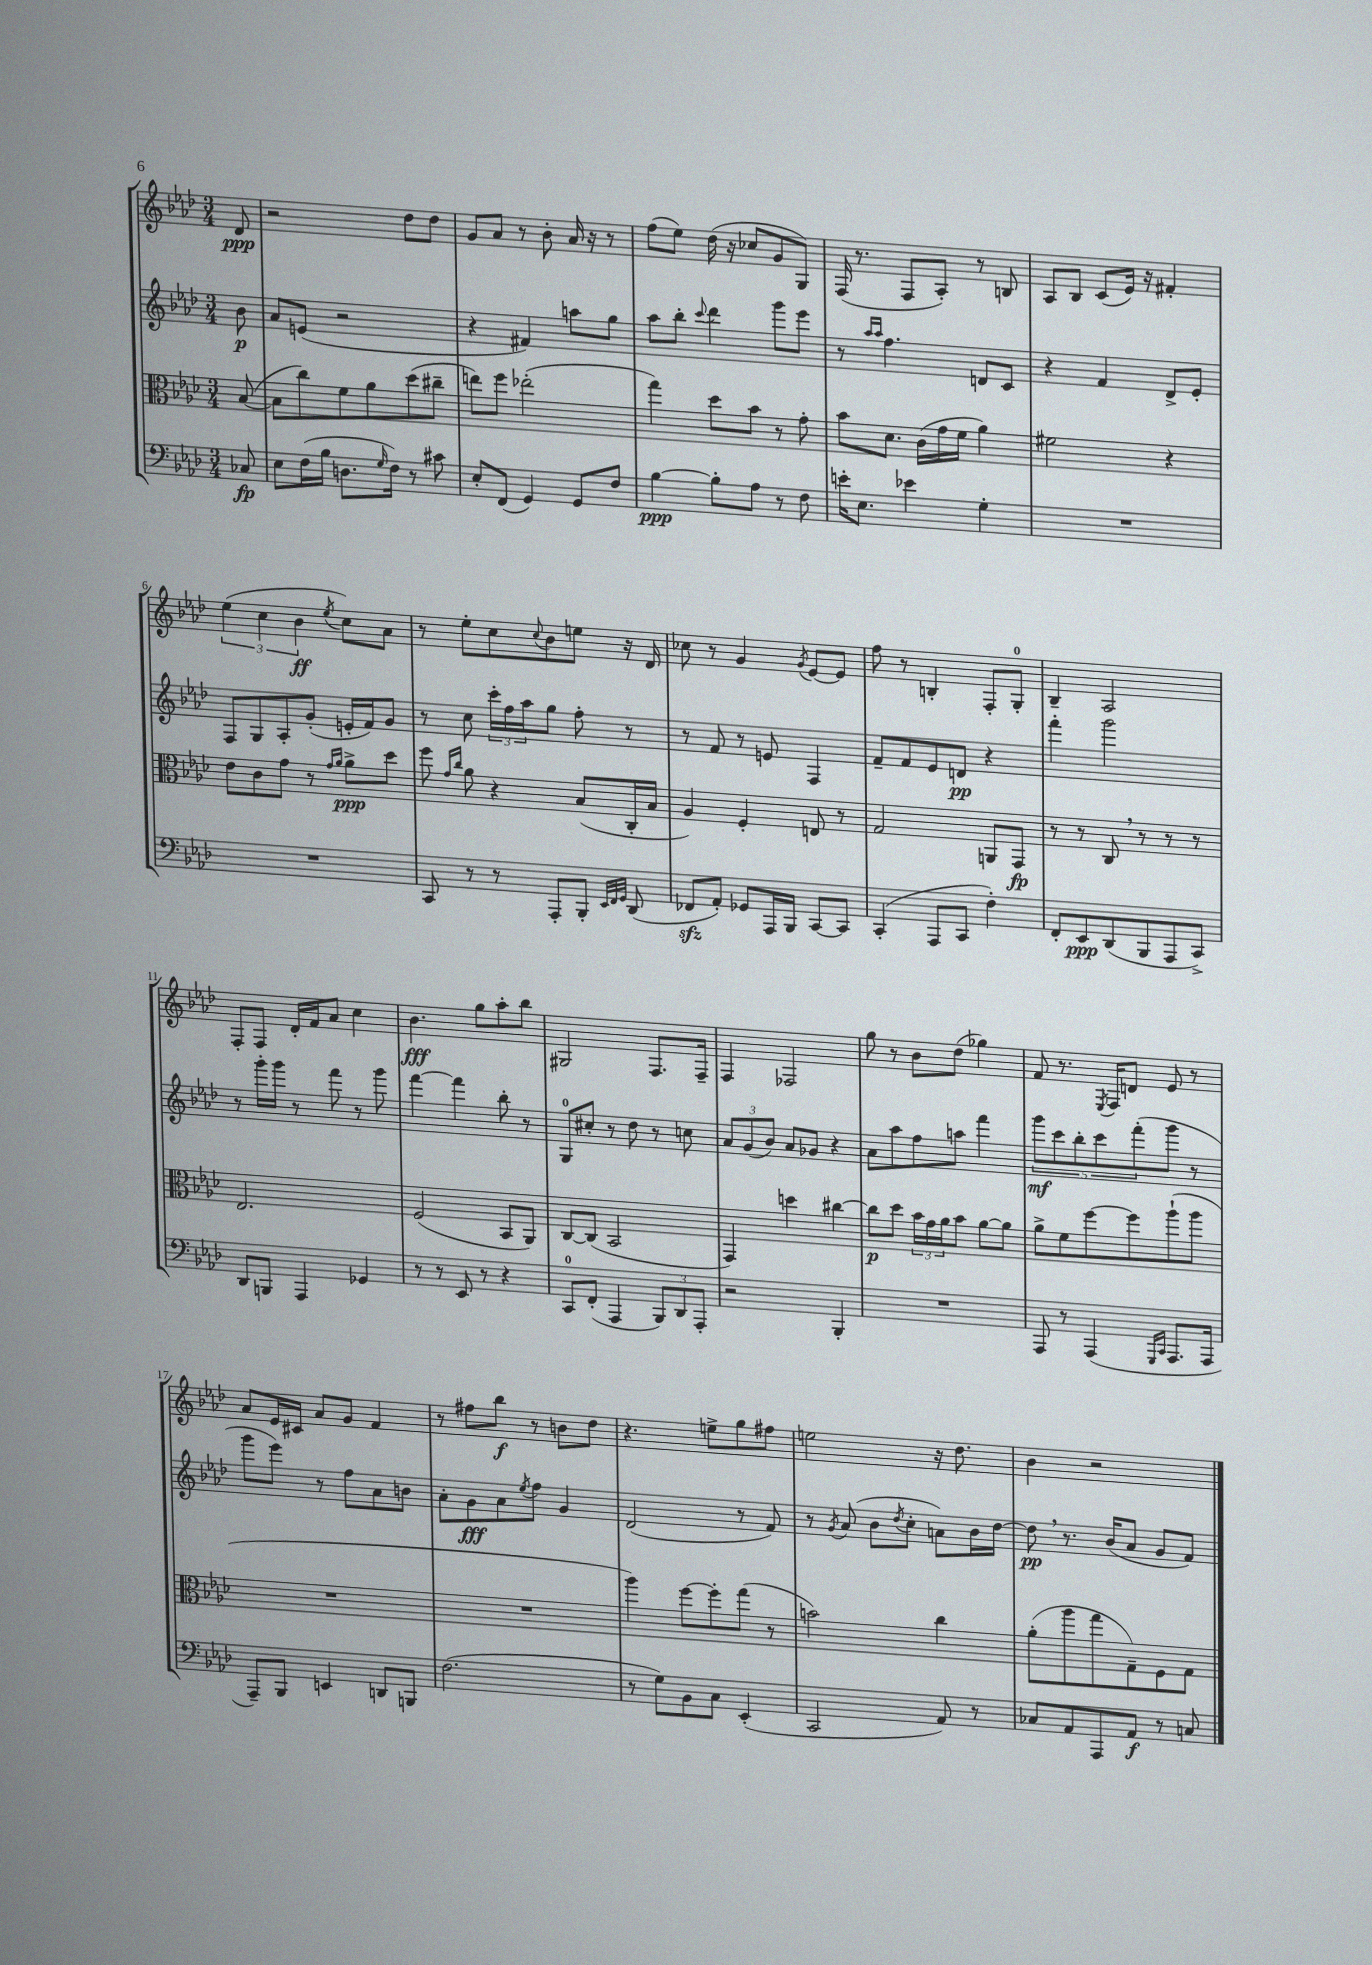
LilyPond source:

<<
\new StaffGroup <<
\new Staff = "s0" {
    \clef treble \key aes \major \numericTimeSignature \time 3/4 \partial 8
    des'8\ppp |
    r2 des''8 des''8 |
    g'8 aes'8 r8 bes'8-. aes'16 r16 r8 |
    f''8( ees''8) des''16( r16 ces''8 g'8 g8) |
    f16( r8. f8 aes8-.) r8 b8 |
    aes8 bes8 c'8( ees'16) r16 fis'4-. |
    \tuplet 3/2 { ees''4( c''4 bes'4\ff } \acciaccatura { ees''8 } c''8) aes'8 |
    r8 ees''8-. c''8 \appoggiatura { c''8 } bes'8 e''8 r16 des'16 |
    ces''8 r8 g'4 \acciaccatura { g'8 } ees'8~ ees'8 |
    f''8 r8 b4-. f8-. g8-0-. |
    bes4-- aes2 |
    f8-. f8 des'16-. f'16 aes'8 c''4 |
    bes'4.\fff g''8 aes''8-. bes''8 |
    gis2 f8. f16-- |
    f4 fes2 |
    g''8 r8 bes'8 des''8( ges''4) |
    f'8 r8. \acciaccatura { ees8 } f16 d'8 ees'8 r8 |
    aes'8 ees'16 cis'16 aes'8 g'8 f'4 |
    r8 fis''8 bes''8\f r8 b'8 des''8 |
    r4. e''8-> g''8 fis''8 |
    e''2 r16 des''8. |
    bes'4 r2 \bar "|." |
}
\new Staff = "s1" {
    \clef treble \key aes \major \numericTimeSignature \time 3/4 \partial 8
    bes'8\p |
    aes'8 e'8( r2 |
    r4 fis'4) a''8 g''8 |
    aes''8 bes''8-. \appoggiatura { c'''8 } des'''4 g'''8 ees'''8 |
    r8 \grace { aes''16 aes''16 } f''4. d'8 c'8 |
    r4 f'4 des'8-> ees'8-. |
    f8 g8 aes8-. g'8-.( e'16-. f'16) g'8 |
    r8 c''8 \tuplet 3/2 { c'''16-. f''16 aes''16 } g''8 f''8-. r8 |
    r8 f'8 r8 e'8 f4 |
    f'8-- f'8 ees'8 d'8\pp r4 |
    f'''4-. g'''2 |
    r8 g'''16-. g'''16 r8 f'''8 r8 g'''8 |
    f'''4~ f'''4 bes''8-. r8 |
    g8-0 cis''8-. r8 des''8 r8 c''8 |
    \tuplet 3/2 { aes'8 g'8( bes'8) } aes'8 ges'8 r4 |
    aes'8 aes''8 f''8 a''8 f'''4 |
    \tuplet 5/4 { g'''8\mf c'''8 bes''8-. c'''8 f'''8-.( } g'''8 r8 |
    g'''8 ees'''8) r8 f''8 aes'8 b'8 |
    aes'8-. g'8\fff aes'8 \acciaccatura { ees''8 } f''8 g'4 |
    des'2( r8 f'8) |
    r8 \acciaccatura { g'8 } aes'8( bes'8 \acciaccatura { des''8 } c''8-. a'8) bes'16 des''16~ |
    des''8\pp \breathe r8. bes'16( aes'8 g'8 f'8) \bar "|." |
}
\new Staff = "s2" {
    \clef alto \key aes \major \numericTimeSignature \time 3/4 \partial 8
    bes8~( |
    bes8 c''8) f'8 aes'8 des''8( cis''8-- |
    e''8) f''8 ees''2-.( |
    g''4) des''8 bes'8 r8 g'8-. |
    bes'8 des'8. c'16( g'16 f'16 aes'4) |
    fis'2 r4 |
    ees'8 c'8 g'8 r8 \grace { g'16 aes'16 } aes'8->\ppp des''8 |
    f''8 \grace { g'16 c''16 } aes'8 r4 bes8( c16-. bes16 |
    aes4) f4-. e8 r8 |
    g2 a,8 g,8\fp |
    r8 r8 c8 \breathe r8 r8 r8 |
    ees2. |
    f2( bes,8 aes,8) |
    c8~ c8( bes,2 |
    g,4) d''4 cis''4~ |
    cis''8\p des''8 \tuplet 3/2 { bes'16 g'16 aes'16 } bes'8 aes'8~ aes'8 |
    aes'8-> f'8 f''8~ f''8 aes''8-!( aes''8 |
    R2. |
    R2. |
    aes''4) f''8~ f''8-. g''8( r8 |
    b'2) c''4 |
    aes'8-.( aes''8 g''8 g8--) f8 g8 \bar "|." |
}
\new Staff = "s3" {
    \clef bass \key aes \major \numericTimeSignature \time 3/4 \partial 8
    ces8\fp |
    ees8 f16( bes16 d8. \grace { g16 } f16) r8 cis'8 |
    ees8-. f,8( g,4) g,8 f8 |
    bes4~\ppp bes8-. aes8 r8 f8 |
    e'16-. ees8. ees'4 g4-. |
    R2. |
    R2. |
    c,8 r8 r8 aes,,8-. bes,,8-. \grace { ees,32 f,32 g,32 } des,8( |
    fes,8\sfz aes,8-.) ges,8 aes,,16 bes,,16 c,8~ c,8 |
    c,4-.( aes,,8 c,8 f4-.) |
    f,8-. ees,8\ppp des,8( bes,,8 aes,,8 c,8->) |
    des,8 b,,8 aes,,4 ges,4 |
    r8 r8 ees,8 r8 r4 |
    c,8-0 f,8-.( aes,,4 \tuplet 3/2 { bes,,8) des,8 aes,,8-. } |
    r2 bes,,4-. |
    R2. |
    aes,,8 r8 aes,,4( \grace { g,,16 c,16 } aes,,8. aes,,16 |
    aes,,8--) bes,,8 e,4 d,8 b,,8 |
    f2.( |
    r8 g8) bes,8 c8 ees,4-.( |
    c,2 aes,8) r8 |
    ces8 aes,8 aes,,8 aes,8\f r8 c8 \bar "|." |
}
>>
>>
